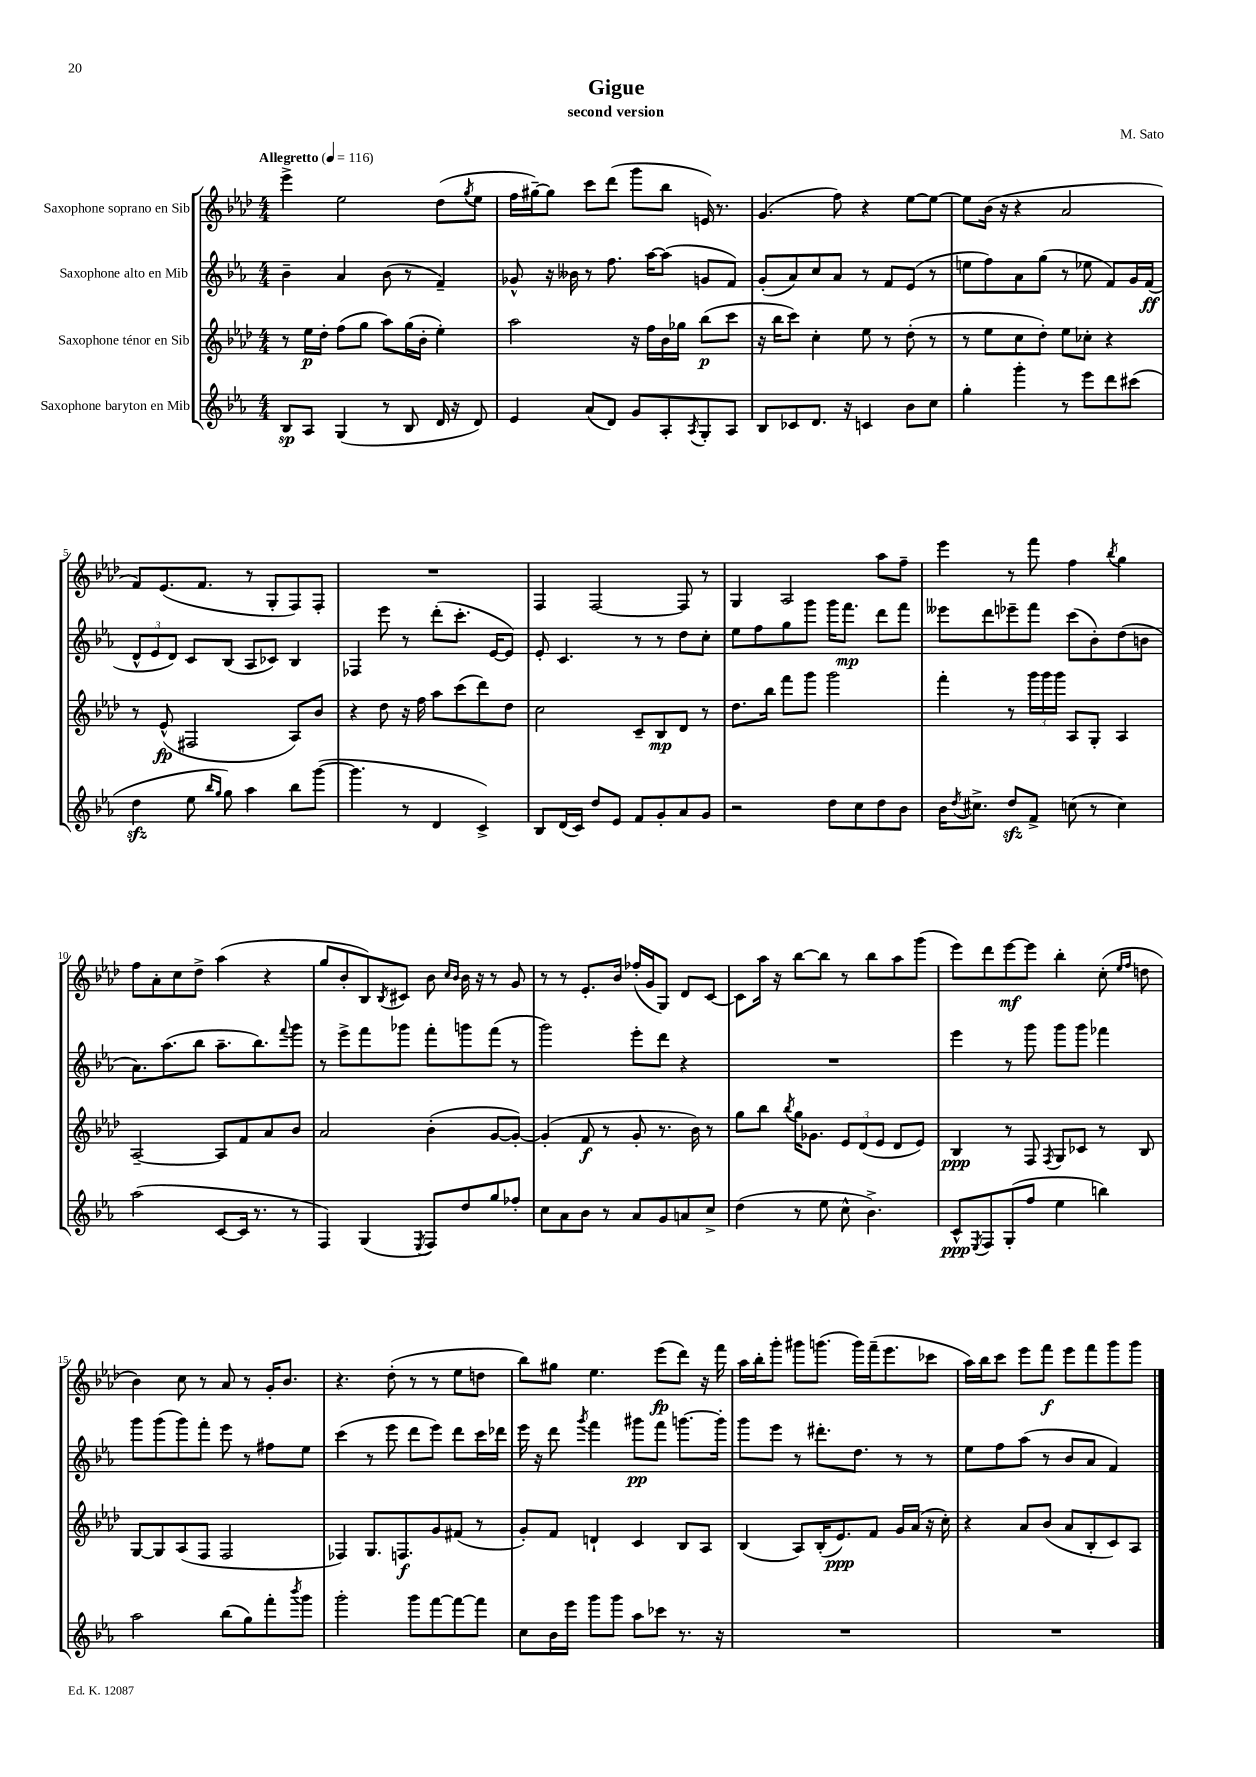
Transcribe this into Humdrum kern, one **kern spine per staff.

**kern	**kern	**kern	**kern
*staff4	*staff3	*staff2	*staff1
*clefG2	*clefG2	*clefG2	*clefG2
*k[b-e-a-]	*k[b-e-a-d-]	*k[b-e-a-]	*k[b-e-a-d-]
*M4/4	*M4/4	*M4/4	*M4/4
*MM116	*MM116	*MM116	*MM116
8B-	8r	4b-~	4eee-^
8A-	16ee-	.	.
.	16dd-'	.	.
(4G	(8ff	4a-	2ee-
.	8gg	.	.
8r	8aa-)	(8b-	.
8B-	(16gg	8r	.
.	16b-'	.	.
16d	4ee-')	4f~)	(8dd-
16r	.	.	.
.	.	.	8qgg
8d)	.	.	8ee-
=	=	=	=
4e-	2aa-	8g-^^	16ff
.	.	.	[16gg#~)
.	.	16r	8gg#]
.	.	16b--	.
(8a-	.	8r	8ccc
8d)	.	8.ff	(8ddd-
8g	16r	.	8ggg
.	16ff	[16aa-	.
8A-'	16b-	(8aa-]	8bb-
.	16gg-	.	.
8qA-	.	.	.
8G'	(8bb-	8g	16e)
.	.	.	8.r
8A-	8ccc	8f)	.
=	=	=	=
8B-	16r	(8g'	(4.g
.	16bb-	.	.
8c-	8ccc)	8a-)	.
8.d	4cc'	8cc	.
.	.	8a-	8ff)
16r	.	.	.
4c	8ee-	8r	4r
.	8r	8f	.
8b-	(8dd-'	(8e-	[8ee-
8cc	8r	8r	8ee-_
=	=	=	=
4gg'	8r	8ee	8ee-]
.	8ee-	8ff)	(16b-
.	.	.	16r
4ggg'	8cc	8a-	4r
.	8dd-')	(8gg	.
8r	8ee-	8r	2a-
8eee-	8cc-'	8ee-	.
8ddd	4r	8f)	.
(8ccc#	.	16g	.
.	.	(16f	.
=	=	=	=
4dd	8r	12d^^	8f)
.	.	12e-	.
.	(8e-^^	.	(8.e-
.	.	12d)	.
8ee-	2F#	8c	.
.	.	.	8.f
16qqbb-	.	.	.
16qqgg	.	.	.
8gg)	.	(8B-	.
4aa-	.	8A-	8r
.	.	8c-)	8G'
8bb-	8A-)	4B-	8F)
([8ggg	8b-	.	8F'
=	=	=	=
4.ggg]	4r	4F-	1r
.	8dd-	8eee-	.
8r	16r	8r	.
.	16ff	.	.
4d	8aa-	(8ddd'	.
.	(8ccc	8.ccc'	.
4c^)	8ddd-)	.	.
.	.	[16e-	.
.	8dd-	8e-])	.
=	=	=	=
8B-	2cc	8e-'	4F
(16d	.	4.c	.
16c)	.	.	.
8dd	.	.	[2F
8e-	.	.	.
8f	8c~	8r	.
8g'	8B-	8r	.
8a-	8d-	8dd	8F]
8g	8r	8cc'	8r
=	=	=	=
2r	8.dd-	8ee-	4G
.	.	8ff	.
.	16bb-	.	.
.	8fff	8gg	2A-
.	8ggg	8ggg	.
8dd	2ggg	16ggg	.
.	.	8.fff	.
8cc	.	.	.
8dd	.	8ddd	8aa-
8b-	.	8fff	8ff~
=	=	=	=
16b-	4fff'	8eee--	4eee-
8qdd	.	.	.
8.cc#^	.	.	.
.	.	8ddd	.
8dd	8r	8eee-~	8r
8f^	24ggg	8fff	8fff
.	24ggg	.	.
.	24ggg	.	.
(8cc	8A-	(8ccc	4ff
8r	8G'	8b-')	.
.	.	.	8qbb-
4cc)	4A-	(8dd	4gg
.	.	8b	.
=	=	=	=
(2aa-	[2A-~	8.a-)	8ff
.	.	.	8a-'
.	.	(8.aa-	.
.	.	.	8cc
.	.	8bb-	8dd-^
[8c	8A-]	8.aa-~	(4aa-
16c]	8f	.	.
8.r	.	8.bb-)	.
.	8a-	.	4r
.	.	8qqfff	.
8r	8b-	8ggg	.
=	=	=	=
4F)	2a-	8r	8gg
.	.	8eee-^	8b-'
(4G	.	8fff	8B-)
.	.	.	8qB-
.	.	8ggg-	8c#
8qE-	.	.	.
8F)	(4b-'	8fff'	8b-
.	.	.	16qqcc
.	.	.	16qqb-
8dd	.	8ggg	16b-
.	.	.	16r
8gg	[8g	(8fff	8r
8ff-'	8g'_)	8r	8g
=	=	=	=
8cc	(4g']	2ggg)	8r
8a-	.	.	8r
8b-	8f	.	8.e-'
8r	8r	.	.
.	.	.	16b-
8a-	8g'	8eee-'	(16ff-'
.	.	.	16g
8g	8.r	8ddd	8G)
8a	.	4r	8d-
.	16b-)	.	.
8cc^	8r	.	[8c
=	=	=	=
(4dd	8gg	1r	8c]
.	8bb-	.	16aa-
.	.	.	16r
.	8qbb-	.	.
8r	16gg	.	[8bb-
.	8.g-	.	.
8ee-	.	.	8bb-]
8cc^^	12e-	.	8r
.	(12d-	.	.
4.b-^)	.	.	8bb-
.	12e-	.	.
.	8d-	.	8aa-
.	8e-)	.	(8ggg
=	=	=	=
8c^^	4B-	4eee-	8eee-)
8qE-	.	.	.
8F	.	.	8ddd-
(8G'	8r	8r	[8eee-
8ff	8F	8ggg	8eee-]
.	8qF	.	.
4ee-	8G	8ggg	4bb-'
.	8c-	8ggg	.
4bb)	8r	4fff-	(8cc'
.	.	.	16qqee-
.	.	.	16qqff
.	8B-	.	8dd
=	=	=	=
2aa-	[8G	8ggg	4b-)
.	8G]	(8ggg	.
.	(8A-	8ggg)	8cc
.	8F	8fff'	8r
(8bb-	2F	8eee-	8a-
8gg)	.	8r	8r
8fff'	.	8ff#	16g'
.	.	.	8.b-
8qbbb-	.	.	.
8ggg	.	8ee-	.
=	=	=	=
2ggg'	4F-)	(4ccc	4.r
.	8.G	8r	.
.	.	8eee-	(8dd-'
.	8.F	.	.
8ggg	.	8ddd	8r
[8fff	8g	8eee-)	8r
8fff_	(8f#	8ddd	8ee-
8fff]	8r	16ccc	8dd
.	.	16ddd-	.
=	=	=	=
8cc	8g')	16eee-	8bb-)
.	.	16r	.
16b-	8f	8ddd	8gg#
16eee-	.	.	.
.	.	8qggg	.
8ggg	4d`	4fff	4.ee-
8ggg	.	.	.
8aa-	4c	8ggg#	.
8ccc-	.	8fff	(8eee-
8.r	8B-	[8.ggg	8ddd-)
.	8A-	.	16r
16r	.	16ggg']	16fff
=	=	=	=
1r	(4B-	8ggg	16aa-
.	.	.	16bb-'
.	.	8eee-	8ggg'
.	8A-)	8r	8ggg#
.	(16B-'	8.ddd#'	(8.ggg
.	8.e-)	.	.
.	.	8.dd	16ggg)
.	8f	.	(16fff~
.	.	.	8.eee-
.	16g	8r	.
.	(16a-	.	.
.	16r	8r	8ccc-
.	16cc')	.	.
=	=	=	=
1r	4r	8ee-	16aa-)
.	.	.	16bb-
.	.	8ff	8ccc
.	8a-	(8aa-	8eee-
.	(8b-	8r	8fff
.	8a-	8b-	8eee-
.	8B-'	8a-	8fff
.	8c)	4f)	8ggg
.	8A-	.	8ggg
==	==	==	==
*-	*-	*-	*-
